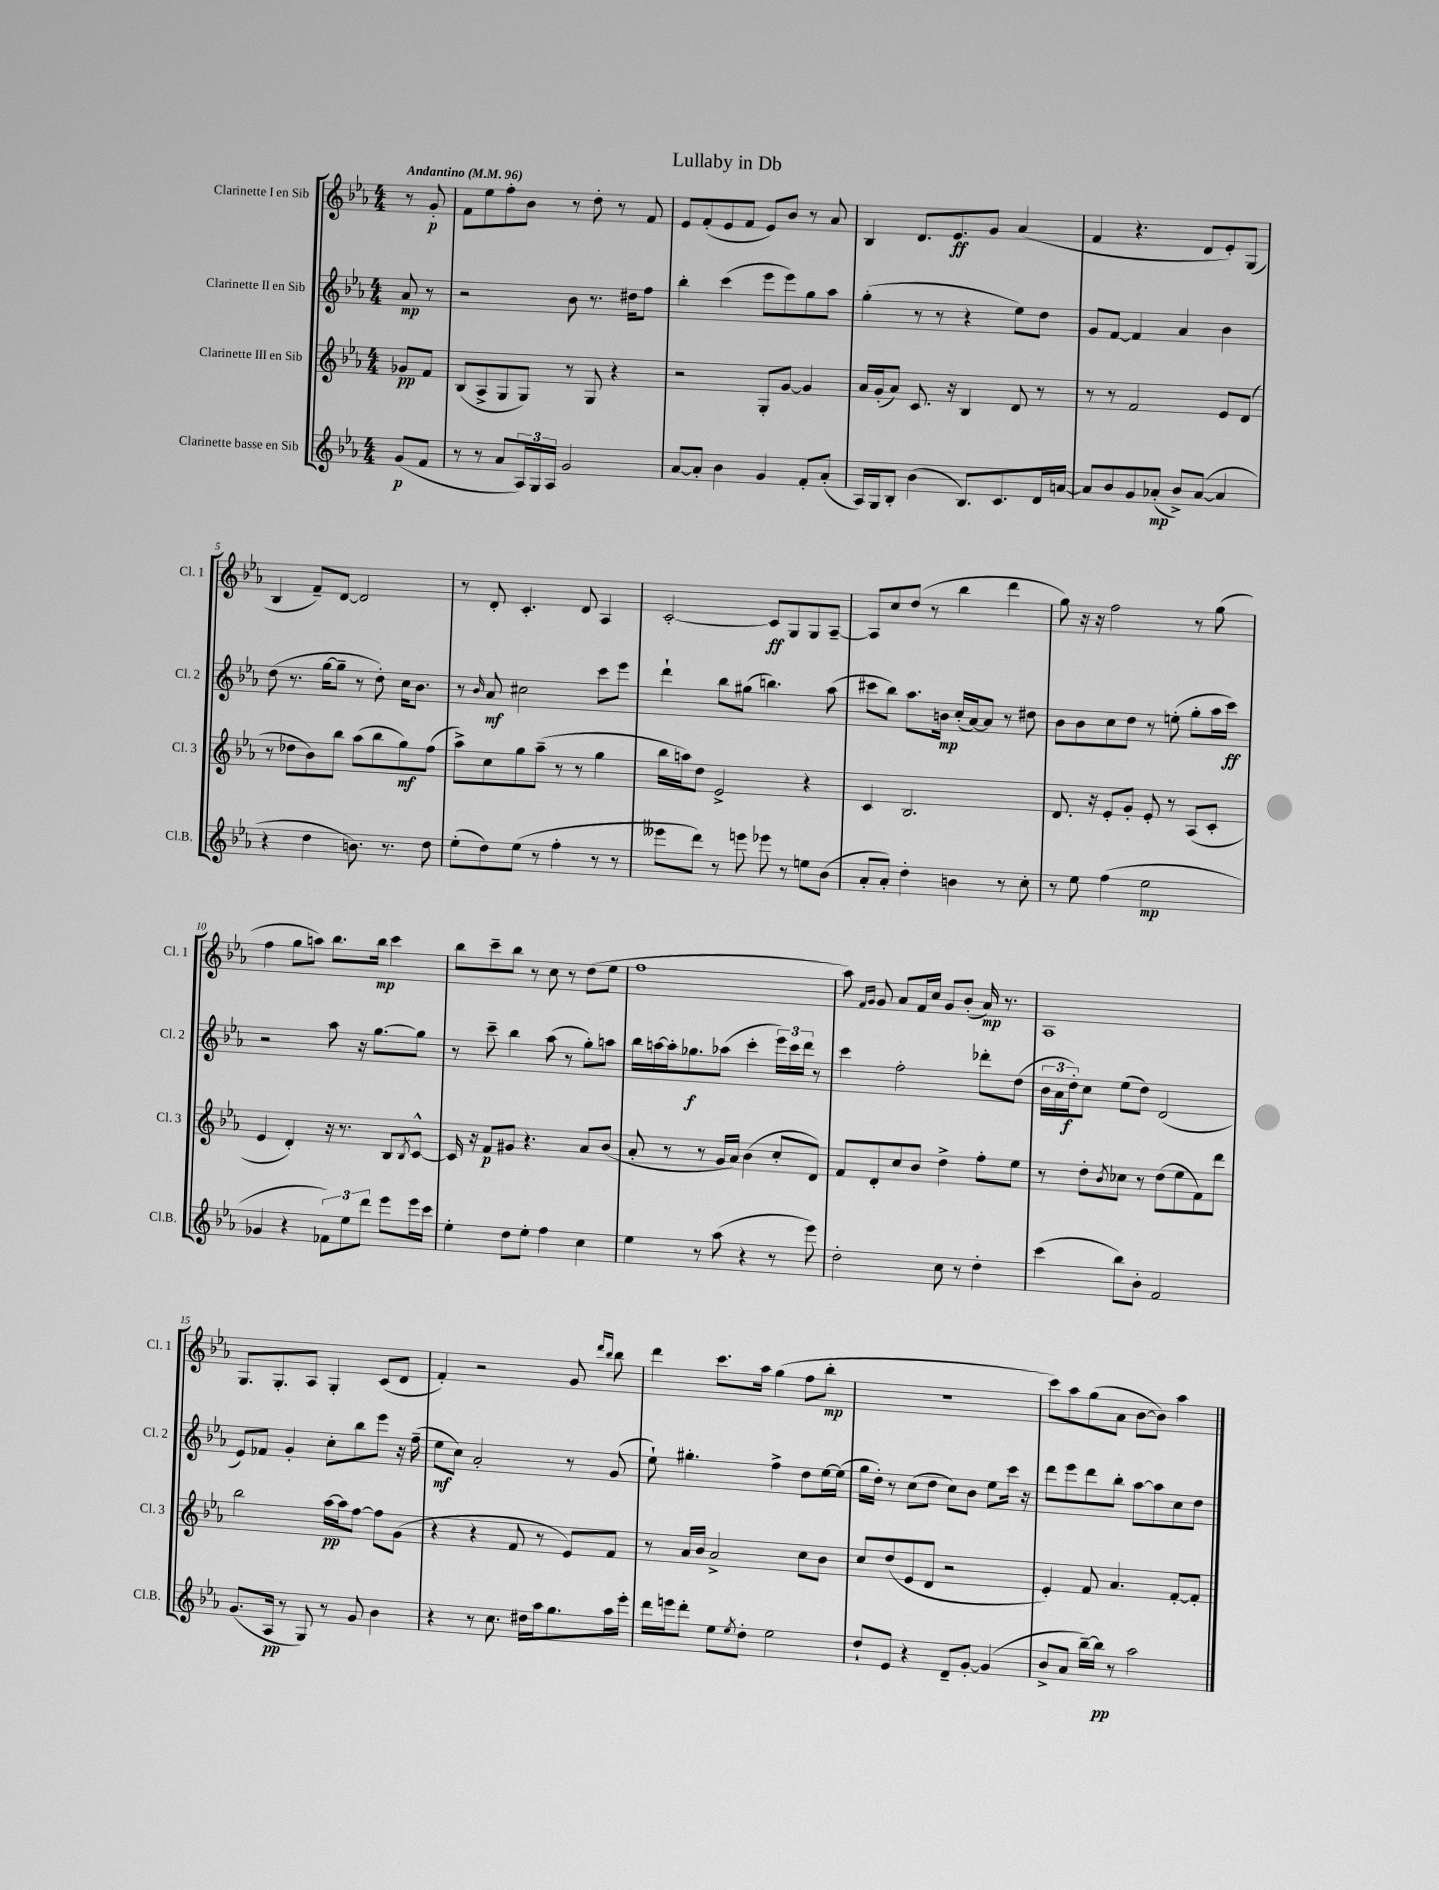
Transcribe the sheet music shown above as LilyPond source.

\header { title = "Lullaby in Db" }
<<
\new StaffGroup <<
\new Staff = "s0" \with { instrumentName = "Clarinette I en Sib" shortInstrumentName = "Cl. 1" } {
    \clef treble \key ees \major \numericTimeSignature \time 4/4 \partial 4 \tempo "Andantino" 4 = 96
    r8 g'8-.\p |
    f'8 ees''8 f''8-. bes'8 r8 d''8-. r8 f'8 |
    ees'8 f'8-.( ees'8 f'8 ees'8) bes'8 r8 aes'8 |
    bes4 d'8. ees'8.\ff g'8 aes'4( |
    f'4 r4. d'8 ees'8-.) g8( |
    bes4 f'8--) d'8~ d'2 |
    r8 d'8-. c'4.-. d'8 aes4 |
    c'2~-. c'8\ff g8 g8 aes8~-- |
    aes8 c''8 d''8( r8 bes''4 d'''4 |
    g''8) r16 r16 f''2 r8 g''8( |
    f''4 g''8 a''8) bes''8. bes''16\mp c'''4 |
    bes''8 c'''8-- bes''8 r8 c''8 r8 d''8( ees''8 |
    f''1 |
    aes''8) \grace { f'16 g'16 } g'8 aes'8 f'16 c''16 g'8 bes'8-.( aes'16\mp) r8. |
    aes1 |
    g8. g8.-. aes8 g4-. c'8( d'8 |
    f'4-.) r2 g'8 \grace { d'''16 bes''16 } bes''8 |
    d'''4 c'''8. aes''16 g''4( f''8 bes''8-.\mp |
    R1 |
    c'''8) aes''8 g''8( aes'8 bes'8~ bes'8) aes''4 \bar "|." |
}
\new Staff = "s1" \with { instrumentName = "Clarinette II en Sib" shortInstrumentName = "Cl. 2" } {
    \clef treble \key ees \major \numericTimeSignature \time 4/4 \partial 4
    aes'8\mp r8 |
    r2 bes'8 r8. dis''16 f''8 |
    bes''4-. c'''4( ees'''8 ees'''8) g''8 aes''8 |
    g''4-.( r8 r8 r4 ees''8) d''8 |
    g'8 f'8~ f'4 aes'4 bes'4 |
    d''8( r8. g''16~ g''8-- r8 d''8-.) c''16 bes'8. |
    r8 \grace { bes'16 } aes'8\mf cis''2 c'''8 ees'''8 |
    d'''4-! bes''8 gis''8( b''4.) aes''8( |
    cis'''8 bes''8) aes''8. b'16\mp c''16-.( aes'16~) aes'8 r8 dis''8 |
    bes'8 bes'8 c''8 d''8 r8 e''8-.( g''8-. aes''16 c'''16\ff) |
    r2 aes''8 r16 g''8.~ g''8 |
    r8 c'''8-- bes''4 aes''8( r8 g''8-.) a''8 |
    bes''16 a''16~ a''16-. ges''8.\f aes''8( c'''4-. \tuplet 3/2 { ees'''16) c'''16 d'''16 } r8 |
    c'''4 f''2-. des'''8-. d''8( |
    \tuplet 3/2 { bes'16 aes'16 d''16-.\f) } c''8 ees''8( d''8) d'2( |
    ees'8) fes'8 g'4-. c''8-. bes''8 ees'''8 r16 f''16--( |
    ees''8\mf c''8) aes'2-. r8 g'8( |
    ees''8-!) gis''4.-. f''4-> d''8 ees''16~ ees''16( |
    g''16 d''16-.) r8 c''8( d''8 c''8) bes'8 ees''8 c'''16 r16 |
    d'''8 ees'''8 d'''8 bes''8-. aes''8~ aes''8 c''8 d''8 \bar "|." |
}
\new Staff = "s2" \with { instrumentName = "Clarinette III en Sib" shortInstrumentName = "Cl. 3" } {
    \clef treble \key ees \major \numericTimeSignature \time 4/4 \partial 4
    ges'8\pp f'8 |
    bes8( aes8-> g8 g8) r8 g8 r4 |
    r2 g8-. g'8~ g'4 |
    aes'16 g'16-.( aes'8) c'8. r16 bes4 d'8 r8 |
    r8 r8 f'2 ees'8 d'8( |
    r8 des''8 bes'8) bes''8 aes''8( bes''8 g''8\mf) f''8( |
    aes''8->) c''8 g''8 aes''8--( r8 r8 g''4 |
    bes''16 a''16) d''8 ees'2-> r4 |
    c'4 bes2. |
    d'8. r16 ees'8-. g'8-. ees'8-. r8 aes8( c'8-. |
    ees'4 d'4-.) r16 r8. bes8 \acciaccatura { bes8 } c'8~-^ |
    c'16 r16 f'8\p gis'8 r4. aes'8 bes'8( |
    aes'8-. r8 r8 g'16 aes'16) bes'4( c''8-. d'8) |
    f'8 d'8-. c''8 bes'8 d''4-> f''8-. ees''8 |
    r8 d''8-. \acciaccatura { bes'8 } ces''8 r8 d''8( ees''8 f'8) d'''8 |
    bes''2 aes''16~\pp aes''16 f''8~ f''8 g'8( |
    r4 r4 f'8 r8 ees'8) f'8 |
    r8 aes'16 bes'16 aes'2-> c''8 bes'8 |
    c''8 d''8( ees'8 d'8 r2 |
    ees'4-.) f'8 aes'4. f'8~-. f'8-. \bar "|." |
}
\new Staff = "s3" \with { instrumentName = "Clarinette basse en Sib" shortInstrumentName = "Cl.B." } {
    \clef treble \key ees \major \numericTimeSignature \time 4/4 \partial 4
    g'8\p( f'8 |
    r8 r8 aes'8 \tuplet 3/2 { aes16) g16 aes16 } g'2 |
    aes'8~ aes'8-. bes'4 g'4 f'8-. aes'8-.( |
    aes16) g16 bes8-. bes'4( bes8.) c'8. d'16 a'16~ |
    a'8 bes'8 g'8 aes'8-.\mp( bes'8->) aes'8~( aes'4 |
    r4 d''4 b'8.) r8. d''8 |
    ees''8-.( d''8) ees''8( r8 f''4-. r8 r8 |
    eeses'''8 d'''8) r8 e'''8 ees'''8 r8 e''8 bes'8( |
    aes'8-. aes'8-.) d''4-. b'4 r8 c''8-. |
    r8 ees''8 f''4( ees''2\mp |
    ges'4 r4 \tuplet 3/2 { fes'8) ees''8 d'''8 } ees'''8 ees'''16 c'''16 |
    ees''4-. d''8 ees''8-. f''4 c''4 |
    ees''4 r8 aes''8( r4 r8 ees'''8) |
    d''2-. c''8 r8 d''4-. |
    c'''4( bes''8) bes'8-. f'2 |
    g'8.( aes16\pp r8 g8) r8 g'8 bes'4 |
    r4 r8 c''8. dis''16 aes''16 g''8. aes''16 ees'''16-. |
    d'''16 e'''16 d'''8-. ees''8 \acciaccatura { ees''8 } d''8-. ees''2 |
    d''8-! ees'8 r4 d'8-- g'8~-. g'4( |
    bes'8-> aes'8 bes''16~--) bes''16\pp r8 aes''2 \bar "|." |
}
>>
>>
